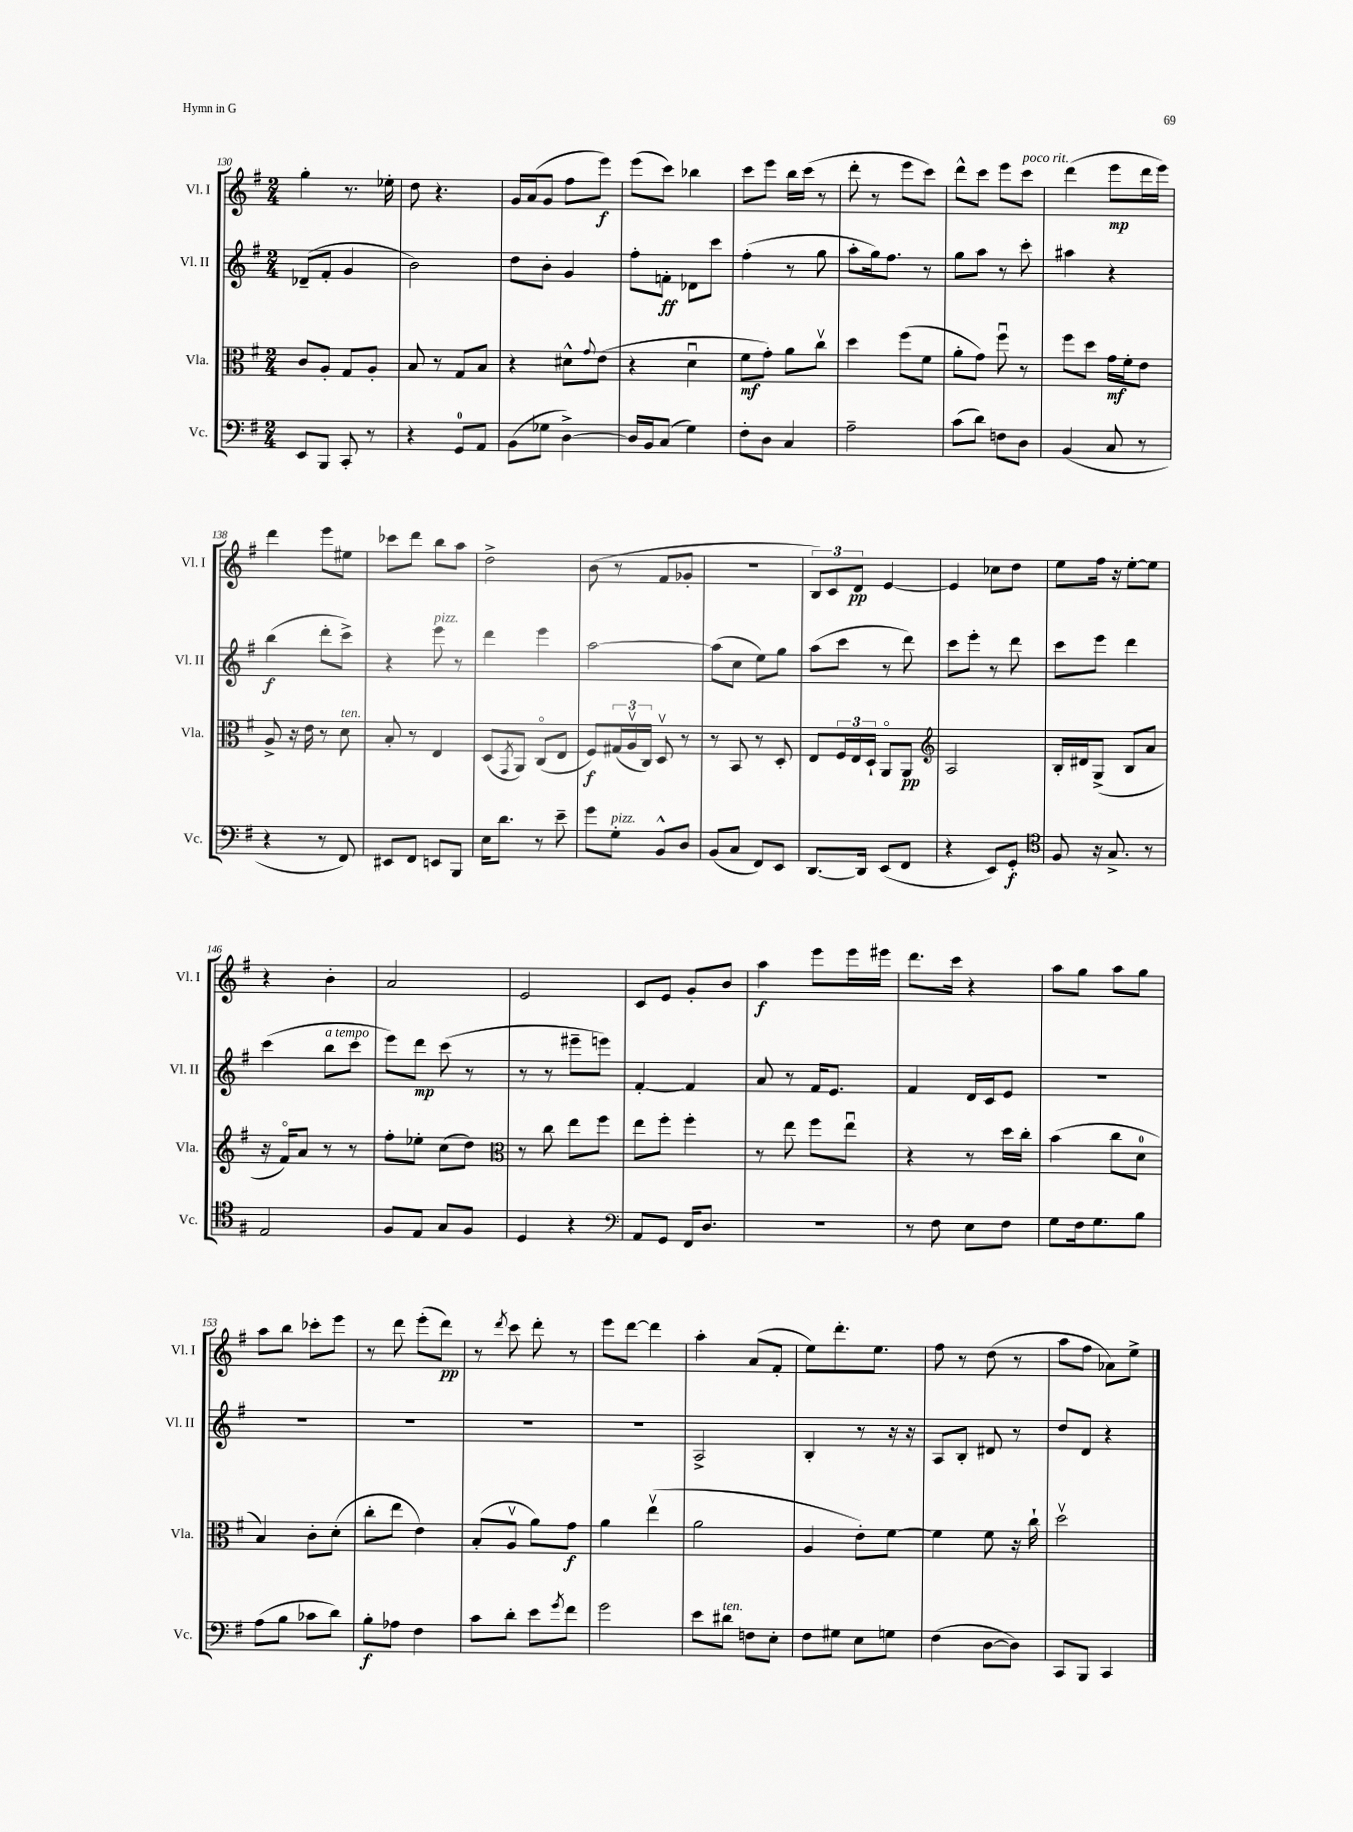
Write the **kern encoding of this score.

**kern	**kern	**kern	**kern
*staff4	*staff3	*staff2	*staff1
*clefF4	*clefC3	*clefG2	*clefG2
*k[f#]	*k[f#]	*k[f#]	*k[f#]
*M2/4	*M2/4	*M2/4	*M2/4
8EE/L	8c/L	(8d-~/L	4gg'\
8BBB/J	8A'/J	8f#'/J	.
8CC'/	8G/L	4g/	8.r
8r	8A'/J	.	.
.	.	.	16ee-'\
=	=	=	=
4r	8B/	2b\)	8dd\
.	8r	.	4.r
8GG/L	8G/L	.	.
8AA/J	8B/J	.	.
=	=	=	=
(8BB\L	4r	8dd\L	16g/LL
.	.	.	(16a/J
8G-\J	.	8b'\J	8g/J
[4D^\)	8d#^^\L	4g/	8ff#\L
.	8qqg/	.	.
.	(8e\J	.	8eee\J)
=	=	=	=
16D/]LL	4r	8ff#'\L	(8eee\L
16BB/J	.	.	.
(8C/J	.	8f'\J	8ccc\J)
4G\)	4du\	8d-\L	4bb-\
.	.	8ccc\J	.
=	=	=	=
8F#'\L	8f#\L	(4ff#'\	8ccc\L
8D\J	8g'\J)	.	8eee\J
4C/	8a\L	8r	16bb\LL
.	.	.	(16ccc\JJ
.	8ccv\J	8gg\	8r
=	=	=	=
2A~\	4dd\	8aa'\L	8ddd'\
.	.	16gg\k)	8r
.	.	8.ff#\J	.
.	(8ff#\L	.	8eee\L
.	8f#\J	8r	8ccc\J)
=	=	=	=
(8c\L	8a'\L	8gg\L	8ddd^^\L
8d\J)	8g\J)	8aa\J	8ccc\J
8F\L	8ff#u\	8r	8eee\L
8D\J	8r	8ccc'\	8ccc\J
=	=	=	=
(4BB/	8ff#\L	4aa#\	(4ddd\
.	8dd\J	.	.
8C/	16g\LL	4r	8eee\L
.	16f#'\J	.	.
8r	8e\J	.	16ddd\L
.	.	.	16eee\JJ)
=	=	=	=
4r	8A^/	(4bb\	4ddd\
.	16r	.	.
.	16e\	.	.
8r	8r	8ddd'\L	8eee\L
8FF#/)	8d\	8ccc^\J)	8ee#\J
=	=	=	=
8EE#/L	8B'/	4r	8ccc-\L
8FF#/J	8r	.	8ddd\J
8EE/L	4E/	8eee\	8bb\L
8BBB/J	.	8r	8aa\J
=	=	=	=
16E\LK	(8D/L	4ddd\	2dd^\
8.d\J	.	.	.
.	8qGG/	.	.
.	8AA/J)	.	.
8r	(8Co/L	4eee\	.
8e~\	8E/J	.	.
=	=	=	=
8g\L	8F#/L)	[2aa\	(8b\
8G'\J	(24G#/L	.	8r
.	24Av/	.	.
.	24C/JJ)	.	.
8BB^^/L	8Dv/	.	8f#/L
8D/J	8r	.	8g-'/J
=	=	=	=
(8BB/L	8r	(8aa\]L	2r
8C/J	8BB/	8cc\J	.
8FF#/L)	8r	8ee\L)	.
8EE/J	8D'/	8gg\J	.
=	=	=	=
[8.DD/L	8E/L	(8aa\L	12B/L)
.	.	.	12c/
.	24F#/L	8ccc\J	.
.	24E/	.	12d/J
16DD/]Jk	.	.	.
.	24D`/JJ	.	.
(8EE/L	8AAo/L	8r	[4e/
8FF#/J	8AA/J	8ddd\)	.
=	=	=	=
*	*clefG2	*	*
4r	2A/	8ccc\L	4e/]
.	.	8eee'\J	.
8EE/L)	.	8r	8cc-\L
8GG'/J	.	8ddd\	8dd\J
=	=	=	=
*clefC4	*	*	*
8F#/	16B'/LL	8ccc\L	8ee\L
.	16d#/J	.	.
16r	(8G^/J	8eee\J	16ff#\Jk
8.G^/	.	.	16r
.	8B/L	4ddd\	[8ee'\L
8r	8a/J	.	8ee\]J
=	=	=	=
2E/	16r	(4ccc\	4r
.	16f#o/LK)	.	.
.	8a/J	.	.
.	8r	8bb\L	4b'\
.	8r	8ccc\J	.
=	=	=	=
8F#/L	8ff#'\L	8eee\L)	2a/
8E/J	8ee-'\J	8ddd\J	.
8G/L	(8cc\L	(8ccc\	.
8F#/J	8dd\J)	8r	.
=	=	=	=
*	*clefC3	*	*
4D/	8r	8r	2e/
.	8cc\	8r	.
4r	8ee\L	8eee#~\L	.
.	8ff#\J	8eee\J)	.
=	=	=	=
*clefF4	*	*	*
8AA/L	8ee\L	[4f#'/	8c/L
8GG/J	8ff#'\J	.	8e/J
16FF#/LK	4ff#'\	4f#/]	8g'/L
8.D/J	.	.	.
.	.	.	8b/J
=	=	=	=
2r	8r	8a/	4aa\
.	8ee\	8r	.
.	8ff#\L	16f#/LK	8eee\L
.	.	8.e/J	.
.	8eeu\J	.	16eee\L
.	.	.	16eee#\JJ
=	=	=	=
8r	4r	4f#/	8.ddd\L
8F#\	.	.	.
.	.	.	16ccc\Jk
8E\L	8r	16d/LL	4r
.	.	16c/J	.
8F#\J	16dd\LL	8e/J	.
.	16cc'\JJ	.	.
=	=	=	=
8G\L	(4b\	2r	8aa\L
16F#\k	.	.	8gg\J
8.G\	.	.	.
.	8cc\L	.	8aa\L
8B\J	8d\J	.	8gg\J
=	=	=	=
(8A\L	4B/)	2r	8aa\L
8B\J	.	.	8bb\J
8c-\L	8c'\L	.	8ccc-'\L
8d\J)	(8d'\J	.	8eee\J
=	=	=	=
8B'\L	8cc'\L	2r	8r
8A-\J	8ee\J	.	8ddd\
4F#\	4e\)	.	(8eee'\L
.	.	.	8ddd\J)
=	=	=	=
8c\L	(8B'/L	2r	8r
.	.	.	8qddd/
8d'\J	8Av/J	.	8ccc\
8e\L	8a\L)	.	8ddd'\
8qg/	.	.	.
8f#\J	8g\J	.	8r
=	=	=	=
2g\	4a\	2r	8eee\L
.	.	.	[8ddd\J
.	(4eev\	.	4ddd\]
=	=	=	=
8e\L	2a\	2A^/	4aa'\
8d#\J	.	.	.
8F\L	.	.	(8a/L
8E'\J	.	.	8f#'/J
=	=	=	=
8F#\L	4A/	4B'/	8ee\L)
8G#\J	.	.	8.ddd'\
8E\L	8e'\L)	8r	.
.	.	.	8.ee\J
8G\J	[8f#\J	16r	.
.	.	16r	.
=	=	=	=
(4F#\	4f#\]	8A/L	8ff#\
.	.	8B'/J	8r
[8D\L	8f#\	8d#/	(8dd\
8D\]J)	16r	8r	8r
.	16cc`\	.	.
=	=	=	=
8CC/L	2ddv\	8dd/L	8aa\L
8BBB/J	.	8d/J	8ff#\J
4CC/	.	4r	8a-\L)
.	.	.	8ee^\J
==	==	==	==
*-	*-	*-	*-
